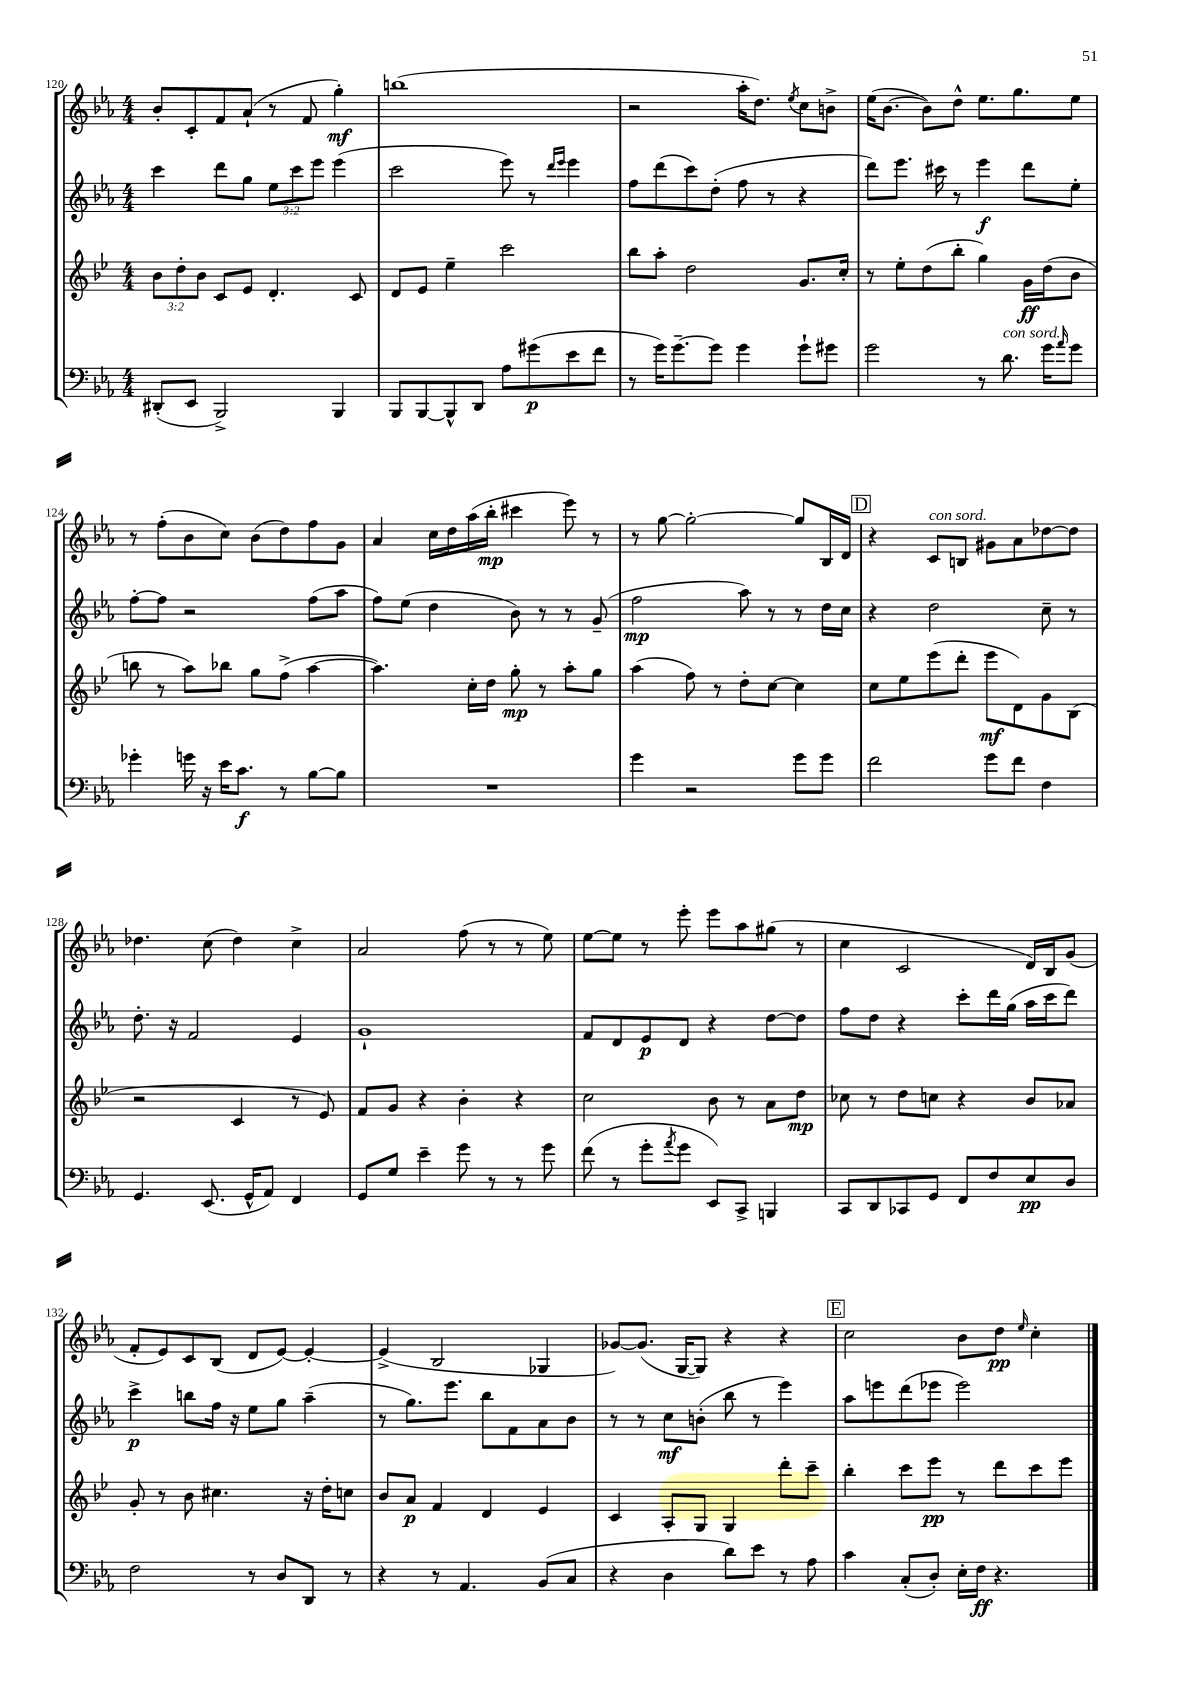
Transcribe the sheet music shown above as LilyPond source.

<<
\new StaffGroup <<
\new Staff = "s0" {
    \clef treble \key ees \major \numericTimeSignature \time 4/4
    bes'8-. c'8-. f'8 aes'8-!( r8 f'8 g''4-.\mf) |
    b''1( |
    r2 aes''16-. d''8.) \acciaccatura { ees''8 } c''8 b'8-> |
    ees''16( bes'8.~ bes'8) d''8-^ ees''8. g''8. ees''8 |
    r8 f''8-.( bes'8 c''8) bes'8( d''8) f''8 g'8 |
    aes'4 c''16 d''16 aes''16( bes''16-.\mp cis'''4 ees'''8) r8 |
    r8 g''8~ g''2~-. g''8 bes16 d'16 |
    \mark \markup { \box "D" } r4 c'8^\markup { \italic "con sord." } b8 gis'8 aes'8 des''8~ des''8 |
    des''4. c''8( des''4) c''4-> |
    aes'2 f''8( r8 r8 ees''8) |
    ees''8~ ees''8 r8 ees'''8-. ees'''8 aes''8 gis''8( r8 |
    c''4 c'2 d'16) bes16 g'8( |
    f'8-. ees'8) c'8 bes8( d'8 ees'8~) ees'4~-. |
    ees'4->( bes2 ges4 |
    ges'8~) ges'8.( g16~ g8) r4 r4 |
    \mark \markup { \box "E" } c''2 bes'8 d''8\pp \grace { ees''16 } c''4-. \bar "|." |
}
\new Staff = "s1" {
    \clef treble \key ees \major \numericTimeSignature \time 4/4 \override Staff.TupletNumber.text = #tuplet-number::calc-fraction-text
    c'''4 d'''8 g''8 \tuplet 3/2 { ees''8 c'''8 ees'''8 } ees'''4( |
    c'''2 ees'''8) r8 \grace { d'''16 ees'''16 } ees'''4 |
    f''8 d'''8( c'''8) d''8-.( f''8 r8 r4 |
    d'''8) ees'''8. cis'''16 r8 ees'''4\f d'''8 ees''8-. |
    f''8~-. f''8 r2 f''8( aes''8 |
    f''8) ees''8( d''4 bes'8) r8 r8 g'8--( |
    f''2\mp aes''8) r8 r8 d''16 c''16 |
    \mark \markup { \box "D" } r4 d''2 c''8-- r8 |
    d''8.-. r16 f'2 ees'4 |
    g'1-! |
    f'8 d'8 ees'8\p d'8 r4 d''8~ d''8 |
    f''8 d''8 r4 c'''8-. d'''16 g''16( aes''16 c'''16 d'''8) |
    c'''4->\p b''8 f''16 r16 ees''8 g''8 aes''4--( |
    r8 g''8.) ees'''8. bes''8 f'8 aes'8 bes'8 |
    r8 r8 c''8\mf b'8-.( bes''8 r8 ees'''4) |
    \mark \markup { \box "E" } aes''8 e'''8 d'''8( ees'''8 ees'''2) \bar "|." |
}
\new Staff = "s2" {
    \clef treble \key bes \major \numericTimeSignature \time 4/4 \override Staff.TupletNumber.text = #tuplet-number::calc-fraction-text
    \tuplet 3/2 { bes'8 d''8-. bes'8 } c'8 ees'8 d'4.-. c'8 |
    d'8 ees'8 ees''4-- c'''2 |
    bes''8 a''8-. d''2 g'8. c''16-. |
    r8 ees''8-. d''8( bes''8-. g''4) g'16\ff d''16( bes'8 |
    b''8 r8 a''8) bes''8 g''8 f''8->( a''4~ |
    a''4.) c''16-. d''16 g''8-.\mp r8 a''8-. g''8 |
    a''4( f''8) r8 d''8-. c''8~ c''4 |
    \mark \markup { \box "D" } c''8 ees''8 ees'''8( d'''8-. ees'''8\mf d'8) g'8 bes8( |
    r2 c'4 r8 ees'8) |
    f'8 g'8 r4 bes'4-. r4 |
    c''2 bes'8 r8 a'8 d''8\mp |
    ces''8 r8 d''8 c''8 r4 bes'8 aes'8 |
    g'8-. r8 bes'8 cis''4. r16 d''16-. c''8 |
    bes'8 a'8\p f'4 d'4 ees'4 |
    c'4 a8-. g8 g4 d'''8-. c'''8-- |
    \mark \markup { \box "E" } bes''4-. c'''8 ees'''8\pp r8 d'''8 c'''8 ees'''8 \bar "|." |
}
\new Staff = "s3" {
    \clef bass \key ees \major \numericTimeSignature \time 4/4
    dis,8-.( ees,8 bes,,2->) bes,,4 |
    bes,,8 bes,,8~ bes,,8-^ d,8 aes8 gis'8\p( ees'8 f'8 |
    r8 g'16) g'8.~-- g'8 g'4 g'8-! gis'8 |
    g'2 r8 d'8.^\markup { \italic "con sord." } g'16 \grace { aes'16 } g'8 |
    ges'4-. g'16 r16 ees'16 c'8.\f r8 bes8~ bes8 |
    R1 |
    g'4 r2 g'8 g'8 |
    \mark \markup { \box "D" } f'2 g'8 f'8 f4 |
    g,4. ees,8.( g,16-^ aes,8) f,4 |
    g,8 g8 ees'4-- g'8 r8 r8 g'8 |
    f'8( r8 g'8-. \acciaccatura { aes'8 } g'8 ees,8) c,8-> b,,4 |
    c,8 d,8 ces,8 g,8 f,8 f8 ees8\pp d8 |
    f2 r8 d8 d,8 r8 |
    r4 r8 aes,4. bes,8( c8 |
    r4 d4 d'8) ees'8 r8 aes8 |
    \mark \markup { \box "E" } c'4 c8-.( d8-.) ees16-. f16\ff r4. \bar "|." |
}
>>
>>
\layout { \context { \Score currentBarNumber = #120 } }
